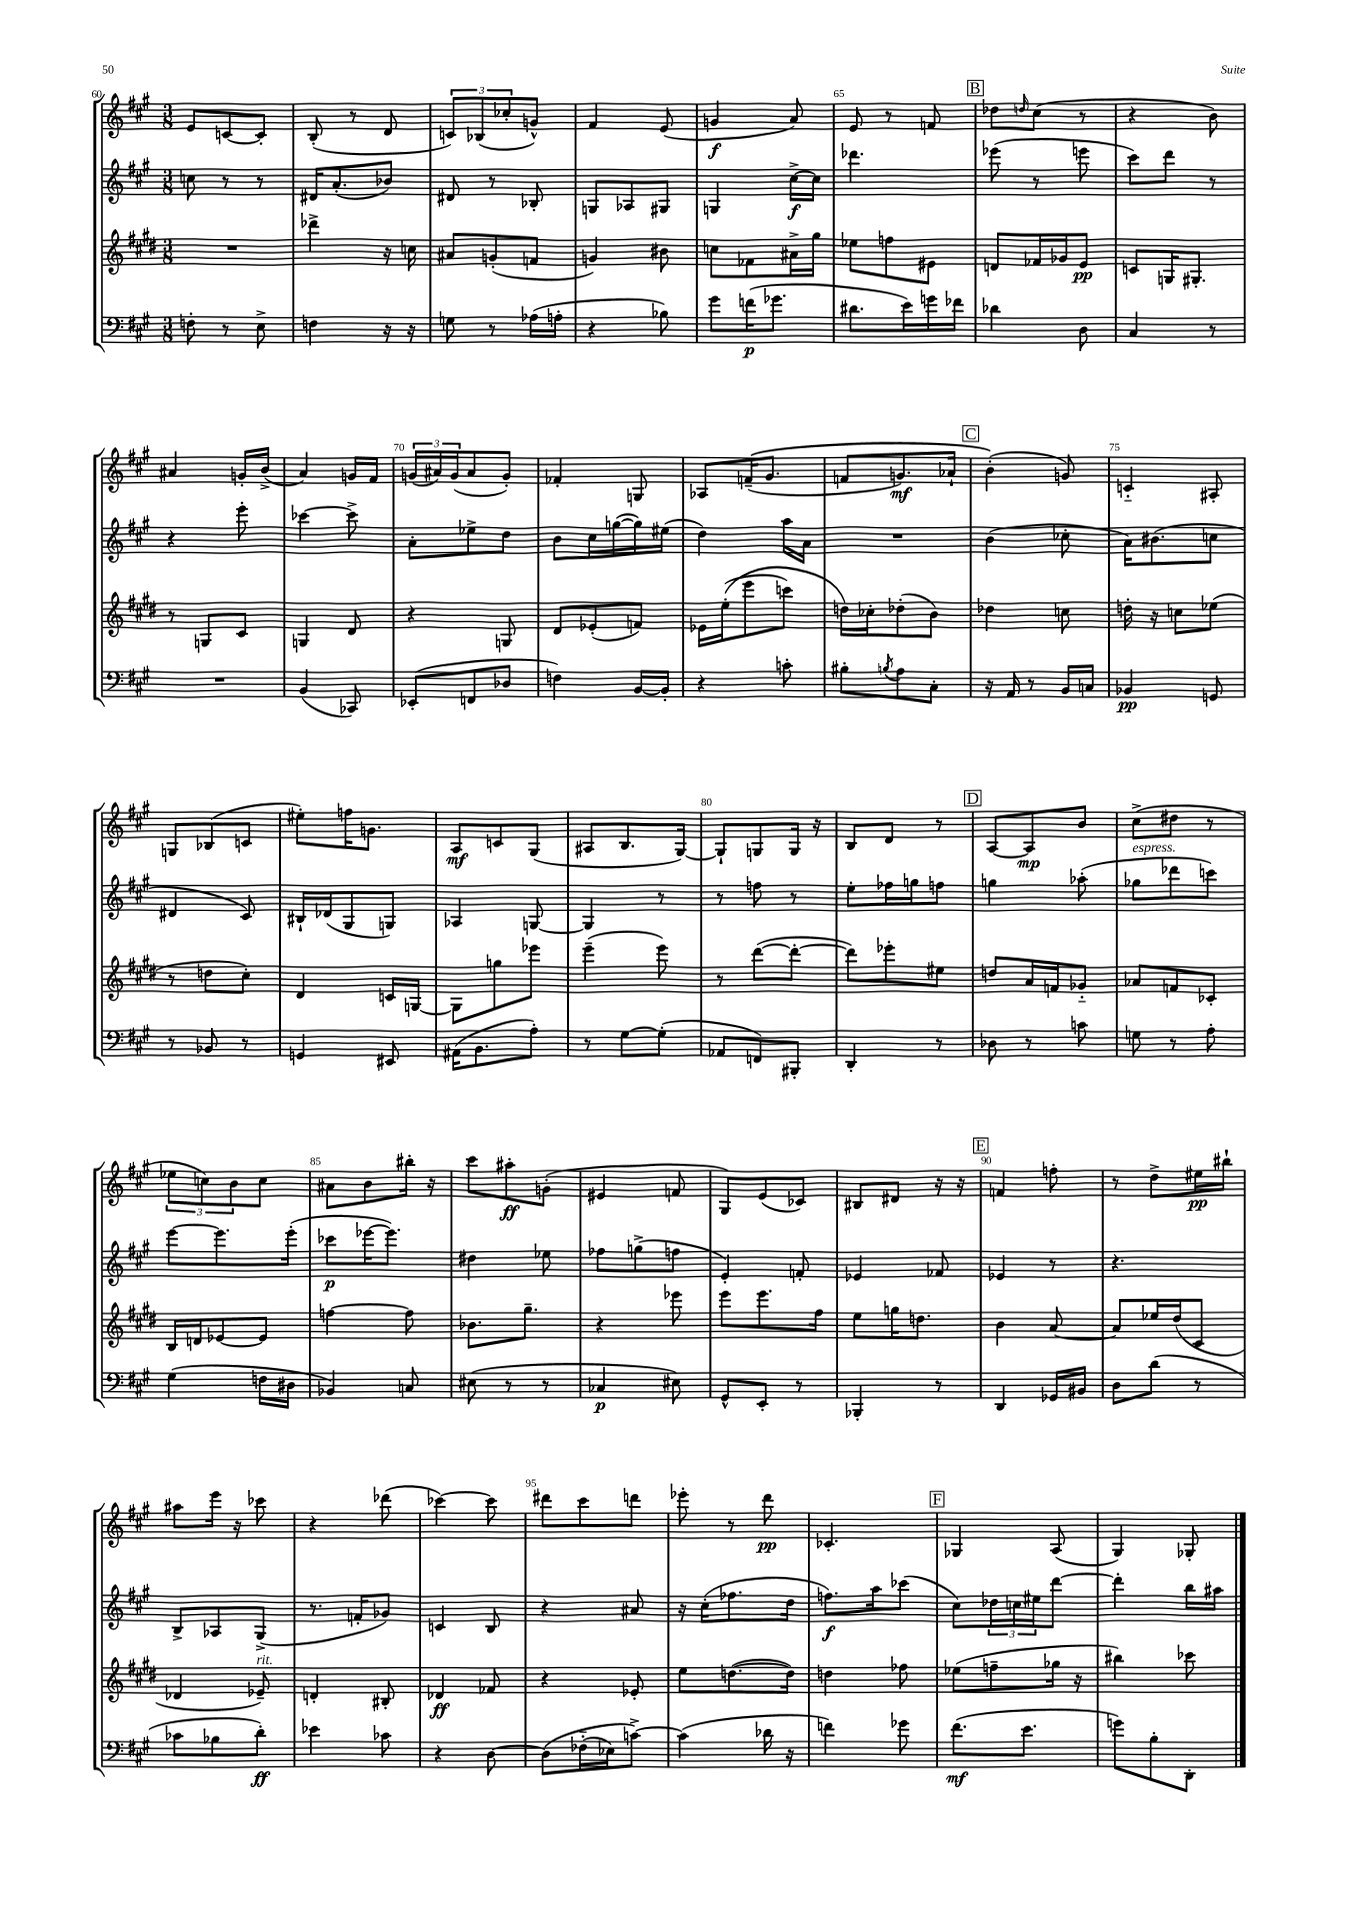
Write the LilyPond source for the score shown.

<<
\new StaffGroup <<
\new Staff = "s0" {
    \clef treble \key a \major \numericTimeSignature \time 3/8
    e'8 c'8~ c'8-. |
    b8-.( r8 d'8 |
    \tuplet 3/2 { c'8) bes8( ces''8-. } g'8-^) |
    fis'4 e'8( |
    g'4\f a'8) |
    e'8 r8 f'8 |
    \mark \markup { \box "B" } des''8 \grace { d''16 } cis''8( r8 |
    r4 b'8) |
    ais'4 g'16-. b'16->( |
    a'4) g'16 fis'16 |
    \tuplet 3/2 { g'16( ais'16) g'16( } ais'8 g'8-.) |
    fes'4-. g8 |
    aes8 f'16--(\( gis'8. |
    f'8 g'8.\mf) aes'16-! |
    \mark \markup { \box "C" } b'4-.(\) g'8) |
    c'4-_ ais8-. |
    g8 bes8( c'8 |
    eis''8-.) f''16 g'8. |
    a8\mf c'8 gis8( |
    ais8 b8. gis16~) |
    gis8-! g8 g16 r16 |
    b8 d'8 r8 |
    \mark \markup { \box "D" } a8~ a8\mp b'8 |
    cis''8->( dis''8 r8 |
    \tuplet 3/2 { ees''8 c''8) b'8 } c''8 |
    ais'8 b'8 bis''16-. r16 |
    cis'''8 ais''8-.\ff g'8-.( |
    eis'4 f'8 |
    gis8) e'8( ces'8) |
    bis8 dis'8 r16 r16 |
    \mark \markup { \box "E" } f'4 f''8-. |
    r8 d''8-> eis''16\pp bis''16-! |
    ais''8 e'''16 r16 ces'''8 |
    r4 des'''8( |
    ces'''4~) ces'''8 |
    dis'''8 cis'''8 d'''8 |
    ees'''8-. r8 d'''8\pp |
    ces'4.-. |
    \mark \markup { \box "F" } ges4 a8( |
    gis4) ges8-. \bar "|." |
}
\new Staff = "s1" {
    \clef treble \key a \major \numericTimeSignature \time 3/8
    c''8 r8 r8 |
    dis'16 a'8.-.( bes'8) |
    dis'8 r8 bes8-. |
    g8 aes8 gis8 |
    g4 cis''16~->\f cis''16 |
    des'''4. |
    \mark \markup { \box "B" } ees'''8( r8 e'''8 |
    cis'''8) d'''8 r8 |
    r4 e'''8-. |
    ces'''4~ ces'''8-> |
    a'8-. ees''8-> d''8 |
    b'8 cis''16 g''16~( g''16) eis''16( |
    d''4) a''16 a'16 |
    R4. |
    \mark \markup { \box "C" } b'4( ces''8-. |
    a'16) bis'8.( c''8 |
    dis'4 cis'8) |
    bis16-! des'16( gis8 g8) |
    aes4 g8~ |
    g4 r8 |
    r8 f''8 r8 |
    e''8-. fes''16 g''16 f''8 |
    \mark \markup { \box "D" } g''4 aes''8-.( |
    ges''8^\markup { \italic "espress." } des'''8 c'''8) |
    e'''8~ e'''8. e'''16-.( |
    ces'''8\p ees'''16~ ees'''8.) |
    dis''4 ees''8 |
    fes''8 g''8->( f''8 |
    e'4-.) f'8-. |
    ees'4 fes'8 |
    \mark \markup { \box "E" } ees'4 r8 |
    r4. |
    b8-> aes8 gis8->( |
    r8. f'16-. ges'8) |
    c'4 b8 |
    r4 ais'8 |
    r16 cis''16-.( fes''8. d''16 |
    f''8.\f) a''16 ces'''8( |
    \mark \markup { \box "F" } cis''8) \tuplet 3/2 { des''16 c''16 eis''16 } d'''8~ |
    d'''4-. b''16 ais''16 \bar "|." |
}
\new Staff = "s2" {
    \clef treble \key e \major \numericTimeSignature \time 3/8
    R4. |
    des'''4-> r16 c''16 |
    ais'8 g'8-.( f'8 |
    g'4) bis'8 |
    c''8 fes'8 ais'16-> gis''16 |
    ees''8 f''8 eis'8 |
    \mark \markup { \box "B" } d'8 fes'16 ges'16 e'8\pp |
    c'8 g16 gis8.-. |
    r8 g8 cis'8 |
    g4 dis'8 |
    r4 g8 |
    dis'8 ees'8-.( f'8) |
    ees'16 e''16-.(\( e'''8 c'''8) |
    d''16\) ces''16-. des''8-.( b'8) |
    \mark \markup { \box "C" } des''4 c''8 |
    d''16-. r16 c''8 ees''8( |
    r8 d''8 cis''8-.) |
    dis'4 c'16 g16~ |
    g8 g''8 ees'''8 |
    e'''4--( e'''8) |
    r8 dis'''8~( dis'''8~-. |
    dis'''8) ees'''8-. eis''8 |
    \mark \markup { \box "D" } d''8 a'16 f'16 ges'8-_ |
    aes'8 f'8 ces'8-. |
    b16 d'16 ees'8~ ees'8 |
    f''4~ f''8 |
    bes'8. gis''8.-- |
    r4 ees'''8 |
    e'''8 e'''8. fis''16 |
    e''8 g''16 d''8. |
    \mark \markup { \box "E" } b'4 a'8~ |
    a'8 ees''16 dis''16( cis'8 |
    des'4 ees'8--^\markup { \italic "rit." }) |
    d'4-. bis8-. |
    des'4\ff fes'8 |
    r4 ees'8-. |
    e''8 d''8.~( d''16) |
    d''4 fes''8 |
    \mark \markup { \box "F" } ees''8( f''8-- ges''16 r16 |
    bis''4) ces'''8 \bar "|." |
}
\new Staff = "s3" {
    \clef bass \key a \major \numericTimeSignature \time 3/8
    f8-. r8 e8-> |
    f4 r16 r16 |
    g8 r8 aes16( a16-. |
    r4 bes8) |
    gis'8 f'16\p( ges'8. |
    dis'8. e'16) g'16 fes'16 |
    \mark \markup { \box "B" } des'4 d8 |
    cis4 r8 |
    R4. |
    b,4( ces,8) |
    ees,8-.( f,8 des8 |
    f4) b,16~ b,16-. |
    r4 c'8-. |
    bis8-. \acciaccatura { b8 } a8 cis8-. |
    \mark \markup { \box "C" } r16 a,16 r8 b,16 c16 |
    bes,4\pp g,8 |
    r8 bes,8 r8 |
    g,4 eis,8 |
    ais,16( b,8. a8-.) |
    r8 gis8~ gis8-.( |
    aes,8 f,8) bis,,8-. |
    d,4-. r8 |
    \mark \markup { \box "D" } des8 r8 c'8 |
    g8 r8 a8-. |
    gis4( f16 dis16 |
    bes,4) c8 |
    eis8( r8 r8 |
    ces4\p eis8) |
    gis,8-^ e,8-. r8 |
    bes,,4-. r8 |
    \mark \markup { \box "E" } d,4 ges,16 bis,16 |
    d8 d'8( r8 |
    ces'8 bes8 d'8-.\ff) |
    ees'4 ces'8 |
    r4 d8~ |
    d8\( fes16-_( ees16) c'8~->\) |
    c'4( des'16 r16 |
    f'4) ges'8 |
    \mark \markup { \box "F" } fis'8.\mf( e'8. |
    g'8) b8-. d,8-. \bar "|." |
}
>>
>>
\layout { \context { \Score currentBarNumber = #60 \override BarNumber.break-visibility = ##(#f #t #t) barNumberVisibility = #(every-nth-bar-number-visible 5) } }
